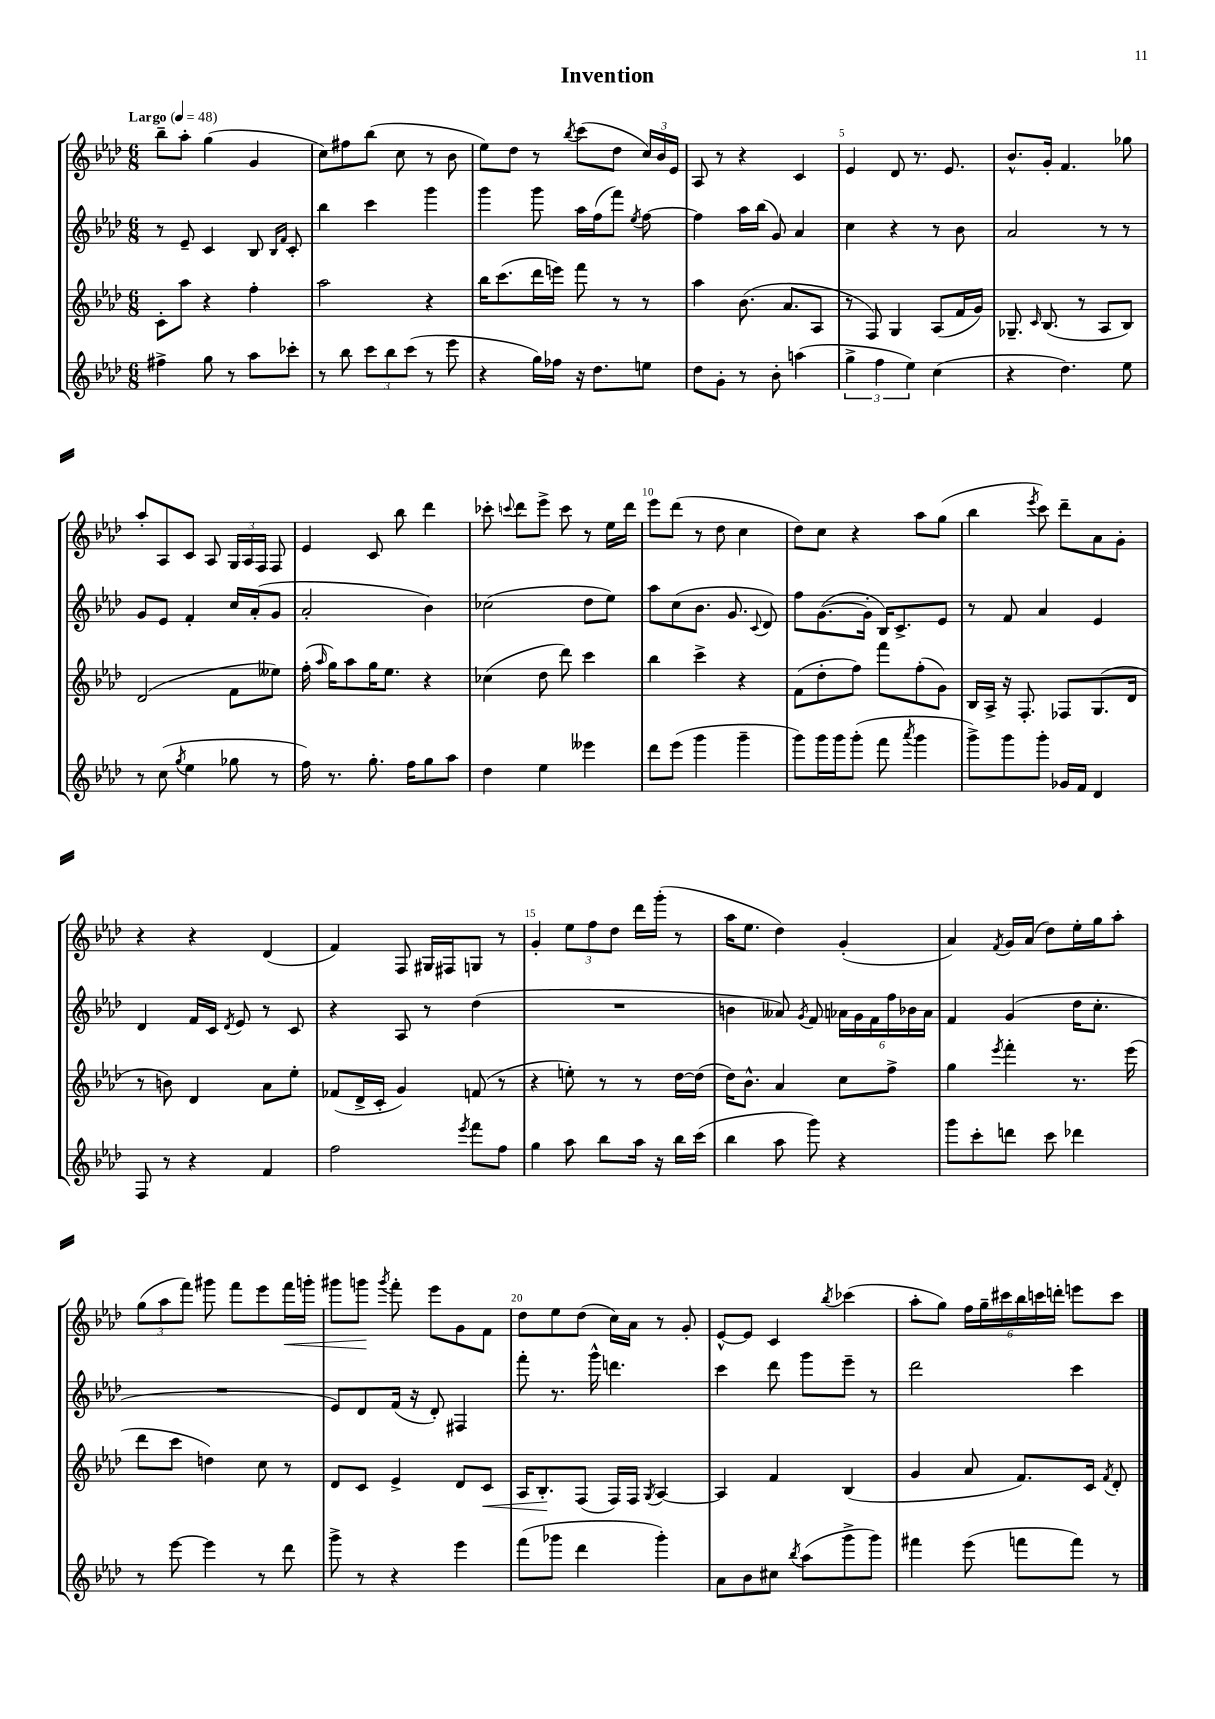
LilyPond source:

\header { title = "Invention" }
<<
\new StaffGroup <<
\new Staff = "s0" {
    \clef treble \key aes \major \numericTimeSignature \time 6/8 \tempo "Largo" 4 = 48
    \autoBeamOff bes''8[-- aes''8]-. g''4( g'4 |
    c''8[) fis''8 bes''8]( c''8 r8 bes'8 |
    ees''8[) des''8] r8 \acciaccatura { bes''8 } c'''8[( des''8] \tuplet 3/2 { c''16[) bes'16 ees'16] } |
    aes8 r8 r4 c'4 |
    ees'4 des'8 r8. ees'8. |
    bes'8.[-^ g'16]-. f'4. ges''8 |
    aes''8[-. aes8 c'8] aes8 \tuplet 3/2 { g16[ aes16 f16] } f8 |
    ees'4 c'8 bes''8 des'''4 |
    ces'''8-. \appoggiatura { c'''8 } des'''8[ ees'''8]-> c'''8 r8 ees''16[ des'''16] |
    ees'''8[ des'''8]( r8 des''8 c''4 |
    des''8[) c''8] r4 aes''8[ g''8]( |
    bes''4 \acciaccatura { ees'''8 } c'''8) des'''8[-- aes'8 g'8]-. |
    r4 r4 des'4( |
    f'4) f8 gis16[ fis16 g8] r8 |
    g'4-. \tuplet 3/2 { ees''8[ f''8 des''8] } des'''16[ g'''16]-.( r8 |
    aes''16[ ees''8.] des''4) g'4-.( |
    aes'4) \acciaccatura { f'8 } g'16[ aes'16]( des''8[) ees''16-. g''16 aes''8]-. |
    \tuplet 3/2 { g''8[( aes''8 f'''8]) } gis'''8 f'''8[ ees'''8 f'''16\< g'''16]-. |
    gis'''8[ g'''8]\! \acciaccatura { g'''8 } f'''8-. ees'''8[ g'8 f'8] |
    des''8[ ees''8 des''8]( c''16[) aes'16] r8 g'8-. |
    ees'8[~-^ ees'8] c'4 \acciaccatura { bes''8 } ces'''4( |
    aes''8[-. g''8]) \tuplet 6/4 { f''16[ g''16-- cis'''16 bes''16 c'''16 d'''16]-. } e'''8[ c'''8] \bar "|." |
}
\new Staff = "s1" {
    \clef treble \key aes \major \numericTimeSignature \time 6/8
    \autoBeamOff r8 ees'8-- c'4 bes8 \grace { bes16[ f'16] } c'8-. |
    bes''4 c'''4 g'''4 |
    g'''4 g'''8 aes''16[ f''16( f'''8]) \acciaccatura { ees''8 } f''8~ |
    f''4 aes''16[ bes''16]( g'8) aes'4 |
    c''4 r4 r8 bes'8 |
    aes'2 r8 r8 |
    g'8[ ees'8] f'4-. c''16[ aes'16-.( g'8] |
    aes'2-. bes'4) |
    ces''2( des''8[ ees''8]) |
    aes''8[ c''8( bes'8.] g'8. \appoggiatura { c'8 } des'8) |
    f''8[ g'8.~( g'16]-. bes16[) c'8.-> ees'8] |
    r8 f'8 aes'4 ees'4 |
    des'4 f'16[ c'16] \acciaccatura { des'8 } ees'8 r8 c'8 |
    r4 aes8 r8 des''4( |
    R2. |
    b'4 aeses'8) \acciaccatura { g'8 } f'8 \tuplet 6/4 { aes'16[ g'16 f'16 f''16 bes'16 aes'16] } |
    f'4 g'4( des''16[ c''8.]-. |
    R2. |
    ees'8[) des'8 f'16]( r16 des'8-.) fis4 |
    f'''8-. r8. g'''16-^ d'''4. |
    c'''4 des'''8 g'''8[ ees'''8]-- r8 |
    des'''2 c'''4 \bar "|." |
}
\new Staff = "s2" {
    \clef treble \key aes \major \numericTimeSignature \time 6/8
    \autoBeamOff c'8[-. aes''8] r4 f''4-. |
    aes''2 r4 |
    bes''16[ c'''8.( des'''16 e'''16]) f'''8 r8 r8 |
    aes''4 bes'8.( aes'8.[ aes8] |
    r8 f8) g4 aes8[( f'16 g'16]) |
    ges8.-- \grace { c'16 } bes8.( r8 aes8[ bes8]) |
    des'2( f'8[ eeses''8]) |
    f''16-.( \grace { aes''16 } g''16[) aes''8 g''16 ees''8.] r4 |
    ces''4( des''8 des'''8) c'''4 |
    bes''4 c'''4-> r4 |
    f'8[( des''8-. f''8]) f'''8[ f''8-.( g'8]) |
    bes16[ aes16]-> r16 f8.-. fes8[ g8.( des'16] |
    r8 b'8) des'4 aes'8[ ees''8]-. |
    fes'8[( des'16-> c'16]-. g'4) f'8( r8 |
    r4 e''8-.) r8 r8 des''16[~ des''16]( |
    des''16[) bes'8.]-^ aes'4 c''8[ f''8]-> |
    g''4 \acciaccatura { ees'''8 } f'''4-. r8. ees'''16( |
    des'''8[ c'''8] d''4) c''8 r8 |
    des'8[ c'8] ees'4-> des'8[ c'8]\< |
    aes16[ bes8.-.\! f8]( f16[) f16] \acciaccatura { g8 } aes4~ |
    aes4 f'4 bes4( |
    g'4 aes'8 f'8.[) c'16] \acciaccatura { f'8 } des'8-. \bar "|." |
}
\new Staff = "s3" {
    \clef treble \key aes \major \numericTimeSignature \time 6/8
    \autoBeamOff fis''4-> g''8 r8 aes''8[ ces'''8]-. |
    r8 bes''8 \tuplet 3/2 { c'''8[ bes''8 c'''8]( } r8 ees'''8 |
    r4 g''16[) fes''16] r16 des''8.[ e''8] |
    des''8[ g'8]-. r8 bes'8-. a''4( |
    \tuplet 3/2 { g''4-> f''4 ees''4) } c''4( |
    r4 des''4.) ees''8 |
    r8 c''8( \acciaccatura { g''8 } ees''4 ges''8 r8 |
    f''16) r8. g''8.-. f''16[ g''8 aes''8] |
    des''4 ees''4 eeses'''4 |
    des'''8[ ees'''8]( g'''4 g'''4-- |
    g'''8[) g'''16 g'''16 g'''8]-.( f'''8 \acciaccatura { aes'''8 } g'''4 |
    g'''8[->) g'''8 g'''8]-. ges'16[ f'16] des'4 |
    f8 r8 r4 f'4 |
    f''2 \acciaccatura { ees'''8 } f'''8[ f''8] |
    g''4 aes''8 bes''8[ aes''16] r16 bes''16[ c'''16]( |
    bes''4 aes''8 g'''8) r4 |
    g'''8[ c'''8-. d'''8] c'''8 des'''4 |
    r8 ees'''8~ ees'''4 r8 des'''8 |
    g'''8-> r8 r4 ees'''4 |
    f'''8[( ges'''8] des'''4 ges'''4-.) |
    aes'8[ bes'8 cis''8] \acciaccatura { bes''8 } aes''8[( g'''8-> g'''8]) |
    fis'''4 ees'''8( f'''8[ f'''8]) r8 \bar "|." |
}
>>
>>
\layout { \context { \Score \override BarNumber.break-visibility = ##(#f #t #t) barNumberVisibility = #(every-nth-bar-number-visible 5) } }
